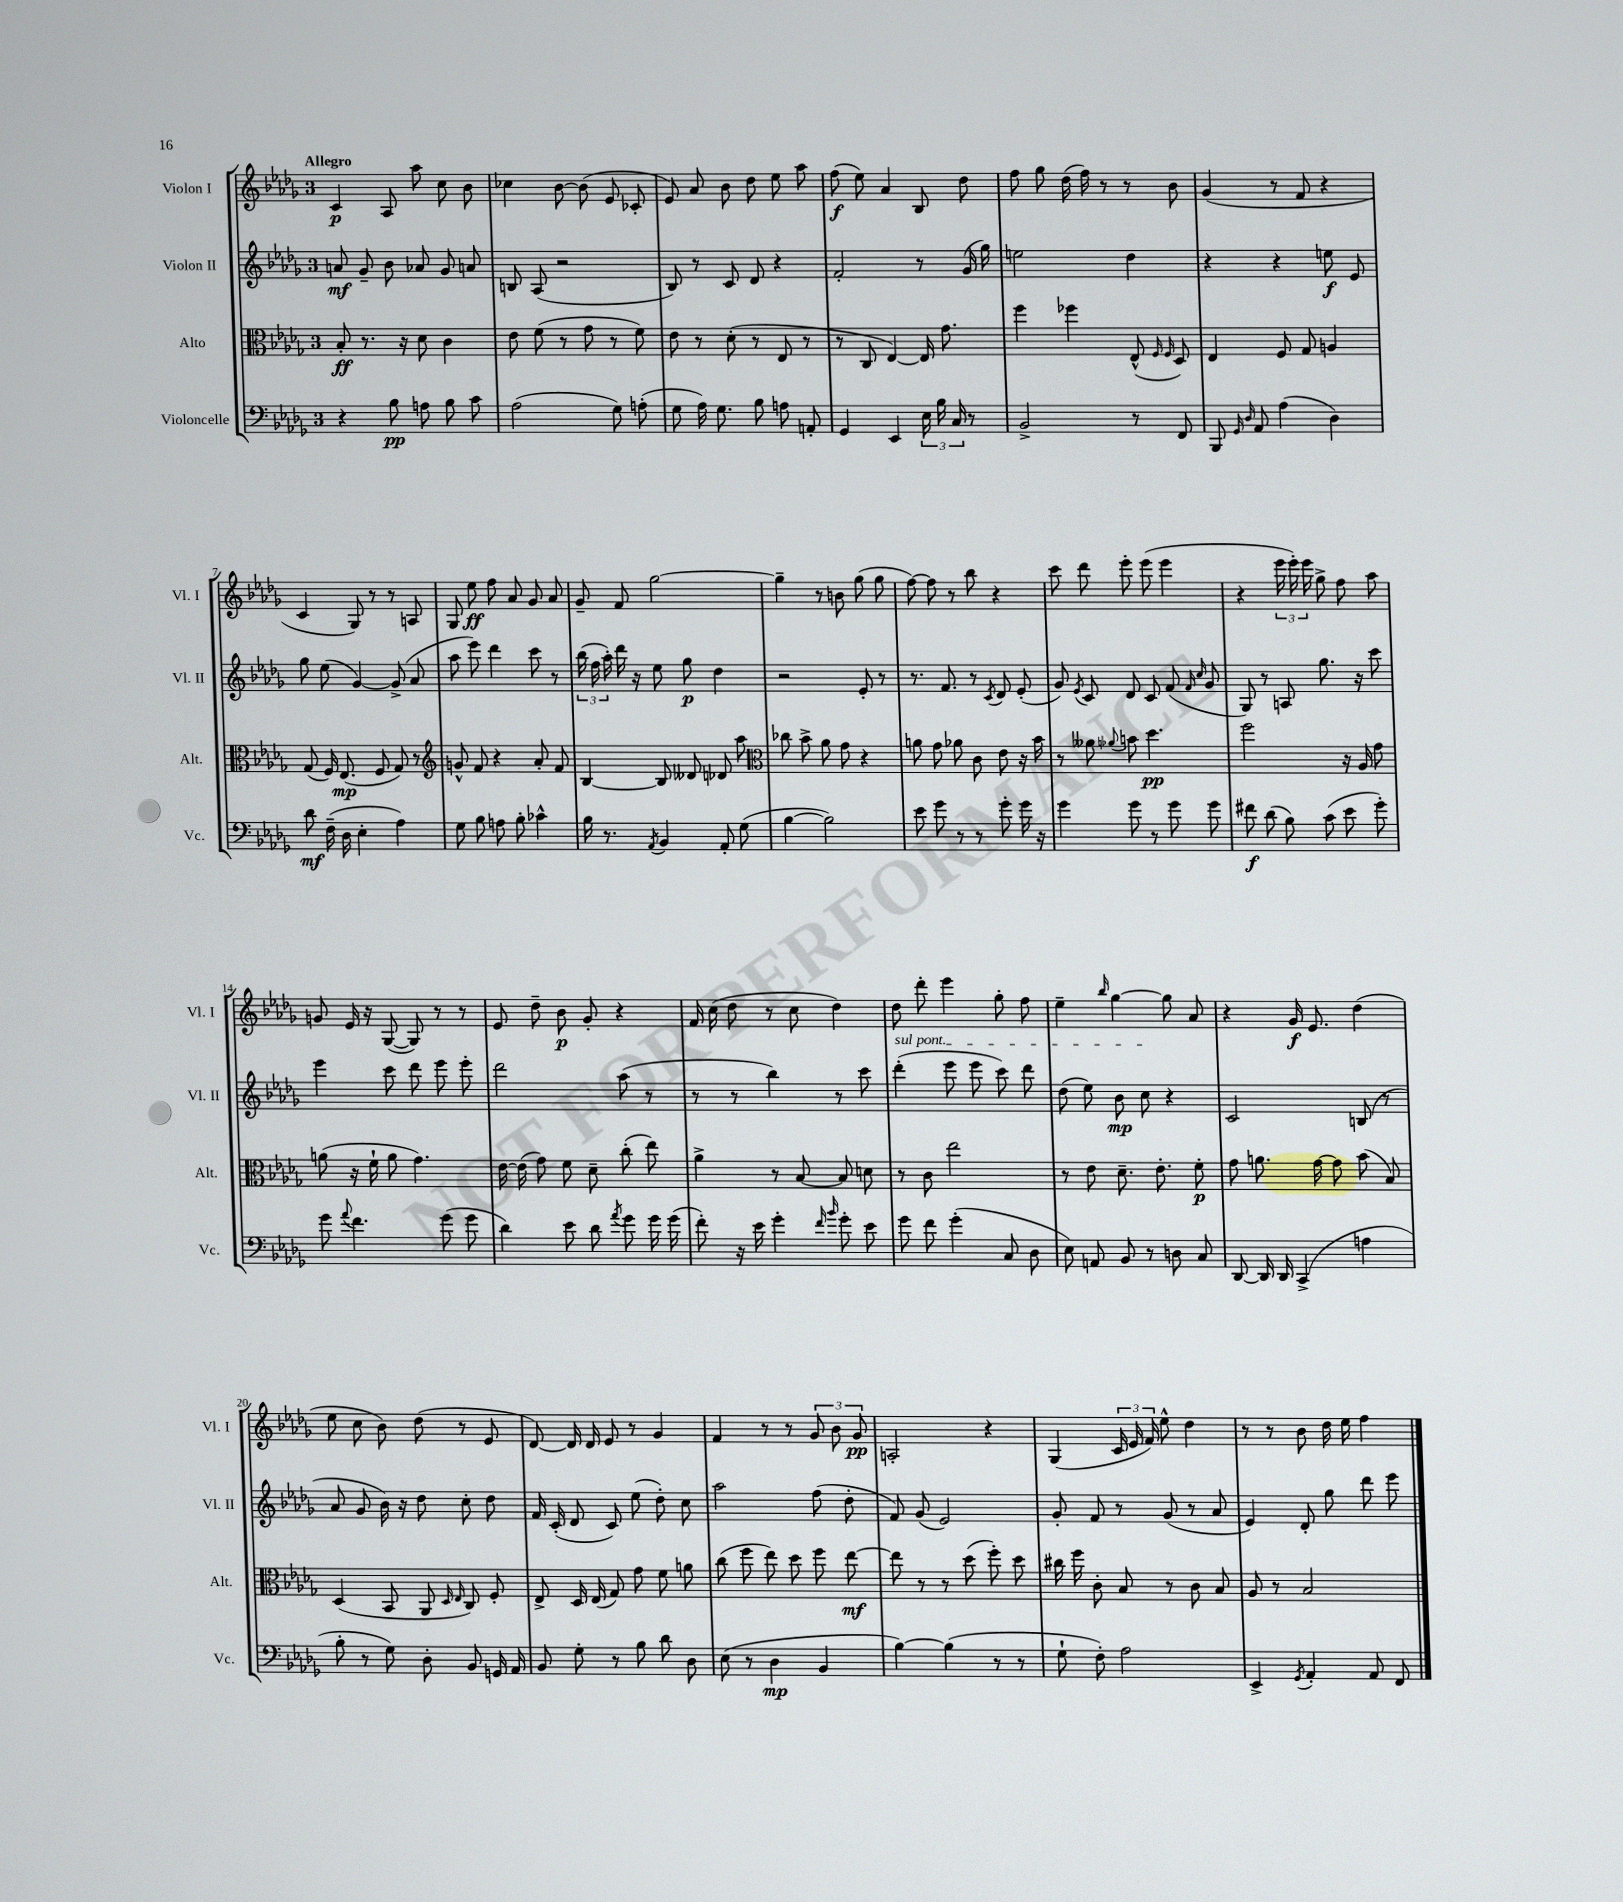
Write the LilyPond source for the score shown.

<<
\new StaffGroup <<
\new Staff = "s0" \with { instrumentName = "Violon I" shortInstrumentName = "Vl. I" } {
    \clef treble \key des \major \once \override Staff.TimeSignature.style = #'single-digit \time 3/4 \tempo "Allegro"
    \autoBeamOff c'4\p aes8 aes''8 c''8 bes'8 |
    ces''4 bes'8~ bes'8( ees'8 ces'8-. |
    ees'8) aes'8 bes'8 des''8 ees''8 aes''8 |
    f''8\f( ees''8) aes'4 bes8 des''8 |
    f''8 ges''8 des''16( f''16) r8 r8 bes'8 |
    ges'4( r8 f'8 r4 |
    c'4 ges8) r8 r8 a8 |
    ges8 ees''8\ff f''8 aes'8 ges'8 aes'8 |
    ges'8-- f'8 ges''2~ |
    ges''4-- r8 b'8 ges''8( ges''8 |
    f''8~) f''8 r8 bes''8 r4 |
    c'''8 des'''8 ees'''8-. ees'''8( ees'''4 |
    r4 \tuplet 3/2 { ees'''16 ees'''16-.) ees'''16 } ges''8-> f''8 aes''8 |
    g'8 ees'16 r16 ges8~( ges8) r8 r8 |
    ees'8 des''8-- bes'8\p ges'8-. r4 |
    f'16 c''16( des''8 r8 c''8 des''4) |
    des''8 des'''8-. ees'''4 ges''8-. f''8 |
    ees''4-- \grace { bes''16 } ges''4~ ges''8 aes'8 |
    r4 ges'16\f ees'8. des''4( |
    ees''8 c''8 bes'8) des''8( r8 ees'8 |
    des'8~) des'16 des'16 ees'8 r8 ges'4 |
    f'4 r8 r8 \tuplet 3/2 { ges'8 bes'8 ges'8\pp } |
    a2-. r4 |
    ges4( \tuplet 3/2 { c'16 ees'16 f'16) } ees''8-^ des''4 |
    r8 r8 bes'8 des''16 ees''16 f''4 \bar "|." |
}
\new Staff = "s1" \with { instrumentName = "Violon II" shortInstrumentName = "Vl. II" } {
    \clef treble \key des \major \once \override Staff.TimeSignature.style = #'single-digit \time 3/4
    \autoBeamOff a'8\mf ges'8-- bes'8 aes'8 ges'8 a'8 |
    b8 aes8( r2 |
    bes8) r8 c'8 des'8 r4 |
    f'2-. r8 ges'16( ges''16) |
    e''2 des''4 |
    r4 r4 e''8\f ees'8 |
    ges''8 ees''8( ges'4~) ges'8->( aes'8 |
    aes''8 ees'''8) des'''4 c'''8 r8 |
    \tuplet 3/2 { bes''16( f''16 aes''16-.) } des'''16 r16 ees''8 ges''8\p des''4 |
    r2 ees'8-. r8 |
    r8. f'8. r8 \acciaccatura { c'8 } des'8 ees'8-.( |
    ges'8) \acciaccatura { ees'8 } c'8 des'8 c'8 f'8( \grace { f'16 c''16 } ges'8 |
    ges8) r8 a8 ges''8. r16 c'''8 |
    ees'''4 c'''8 des'''8 ees'''8 ees'''8-. |
    des'''2 aes''8( r8 |
    r8 r8 bes''4) r8 c'''8 |
    \once \override TextSpanner.bound-details.left.text = \markup { \italic "sul pont." } des'''4-.\startTextSpan( ees'''8 ees'''8 c'''8) des'''8 |
    des''8( ees''8) bes'8\mp c''8\stopTextSpan r4 |
    c'2 b8( r8 |
    aes'8 ges'8 bes'16) r16 des''8 c''8-. des''8 |
    f'16 c'16-.( des'8 c'8) ees''8( des''8-.) c''8 |
    aes''2 f''8( des''8-. |
    f'8) ges'8( ees'2) |
    ges'8-. f'8 r8 ges'8( r8 aes'8 |
    ees'4) des'8-. ges''8 des'''8 ees'''8 \bar "|." |
}
\new Staff = "s2" \with { instrumentName = "Alto" shortInstrumentName = "Alt." } {
    \clef alto \key des \major \once \override Staff.TimeSignature.style = #'single-digit \time 3/4
    \autoBeamOff bes8-.\ff r8. r16 des'8 c'4 |
    ees'8 f'8( r8 ges'8 r8 f'8) |
    ees'8 r8 des'8-.( r8 ees8 r8 |
    r8 c8 ees4~) ees16 ges'8. |
    f''4 fes''4 ees8-^( \grace { f16 f16 } des8) |
    ees4 f8 ges8 a4 |
    ges8( f16) ees8.\mp( f8 ges8) r8 |
    \clef treble g'8-^ f'8 r4 aes'8-. f'8 |
    bes4~ bes8 deses'8 des'8 aes''8 |
    \clef alto ces''8 bes'8-> aes'8 ges'8 r4 |
    a'8 ges'8 aes'8 c'8 ees'8 r16 bes'16 |
    r8 aeses'8 \appoggiatura { aes'8 } b'8 des''4.\pp |
    f''2 r16 aes16 ges'8 |
    a'8( r16 f'16-! a'8 ges'4.) |
    ees'16~ ees'16( ges'8) f'8 des'8-- c''8-.( ees''8) |
    aes'4-> r8 bes8~ bes8 d'8 |
    r8 c'8 ees''2 |
    r8 ees'8 des'8.-- ees'8.-. f'8-.\p |
    ges'8 a'8. ges'16~ ges'8 bes'8( bes8) |
    des4( bes,8 aes,8 \grace { des16 ees16 } c8) f8-. |
    ees8-> des16 ees16( ges8) ges'8 f'8 a'8 |
    c''8( f''8 ees''8) des''8 f''8 ees''8~\mf |
    ees''8 r8 r8 des''8( f''8-.) des''8 |
    cis''16 f''16 c'8-. bes8 r8 c'8 bes8 |
    aes8 r8 bes2 \bar "|." |
}
\new Staff = "s3" \with { instrumentName = "Violoncelle" shortInstrumentName = "Vc." } {
    \clef bass \key des \major \once \override Staff.TimeSignature.style = #'single-digit \time 3/4
    \autoBeamOff r4 bes8\pp a8 bes8 c'8 |
    aes2( ges8) a8-.( |
    ges8 aes16) ges8. bes8 a8 a,8-. |
    ges,4 ees,4 \tuplet 3/2 { ees16 bes16 c16 } r8 |
    bes,2-> r8 f,8 |
    bes,,8 \grace { ges,16 des16 } aes,8 aes4( des4) |
    des'8\mf f16--( des16 ees4-. aes4) |
    ges8 bes8 a8 bes8-. ces'4-^ |
    bes16 r8. \acciaccatura { aes,8 } bes,4 aes,8-. ges8( |
    bes4~ bes2) |
    ees'8 ges'8 r8 r8 ges'8-. ges'16 r16 |
    ges'4 ges'8 r8 ges'8 ges'8 |
    fis'8\f des'8( bes8) c'8( ees'8 ges'8-.) |
    ges'8 \appoggiatura { aes'8 } f'4. ges'8( ges'8 |
    des'4) ees'8 des'8 \acciaccatura { aes'8 } ges'8 ges'16 ges'16( |
    f'8-.) r16 ees'16 ges'4-. \grace { f'16 bes'16 } ges'8-. ees'8 |
    ges'8 f'8 ges'4-.( c8 des8 |
    ees8) a,8 bes,8 r8 d8 c8 |
    des,8~ des,16 des,16 c,4->( a4 |
    bes8-. r8 ges8) des8-. bes,8 g,16 aes,16 |
    bes,8 ges8-. r8 bes8 des'8 des8 |
    ees8( r8 des4\mp bes,4 |
    bes4~) bes4( r8 r8 |
    ges8-! f8-.) aes2 |
    ees,4-> \acciaccatura { ges,8 } aes,4-. aes,8 f,8 \bar "|." |
}
>>
>>
